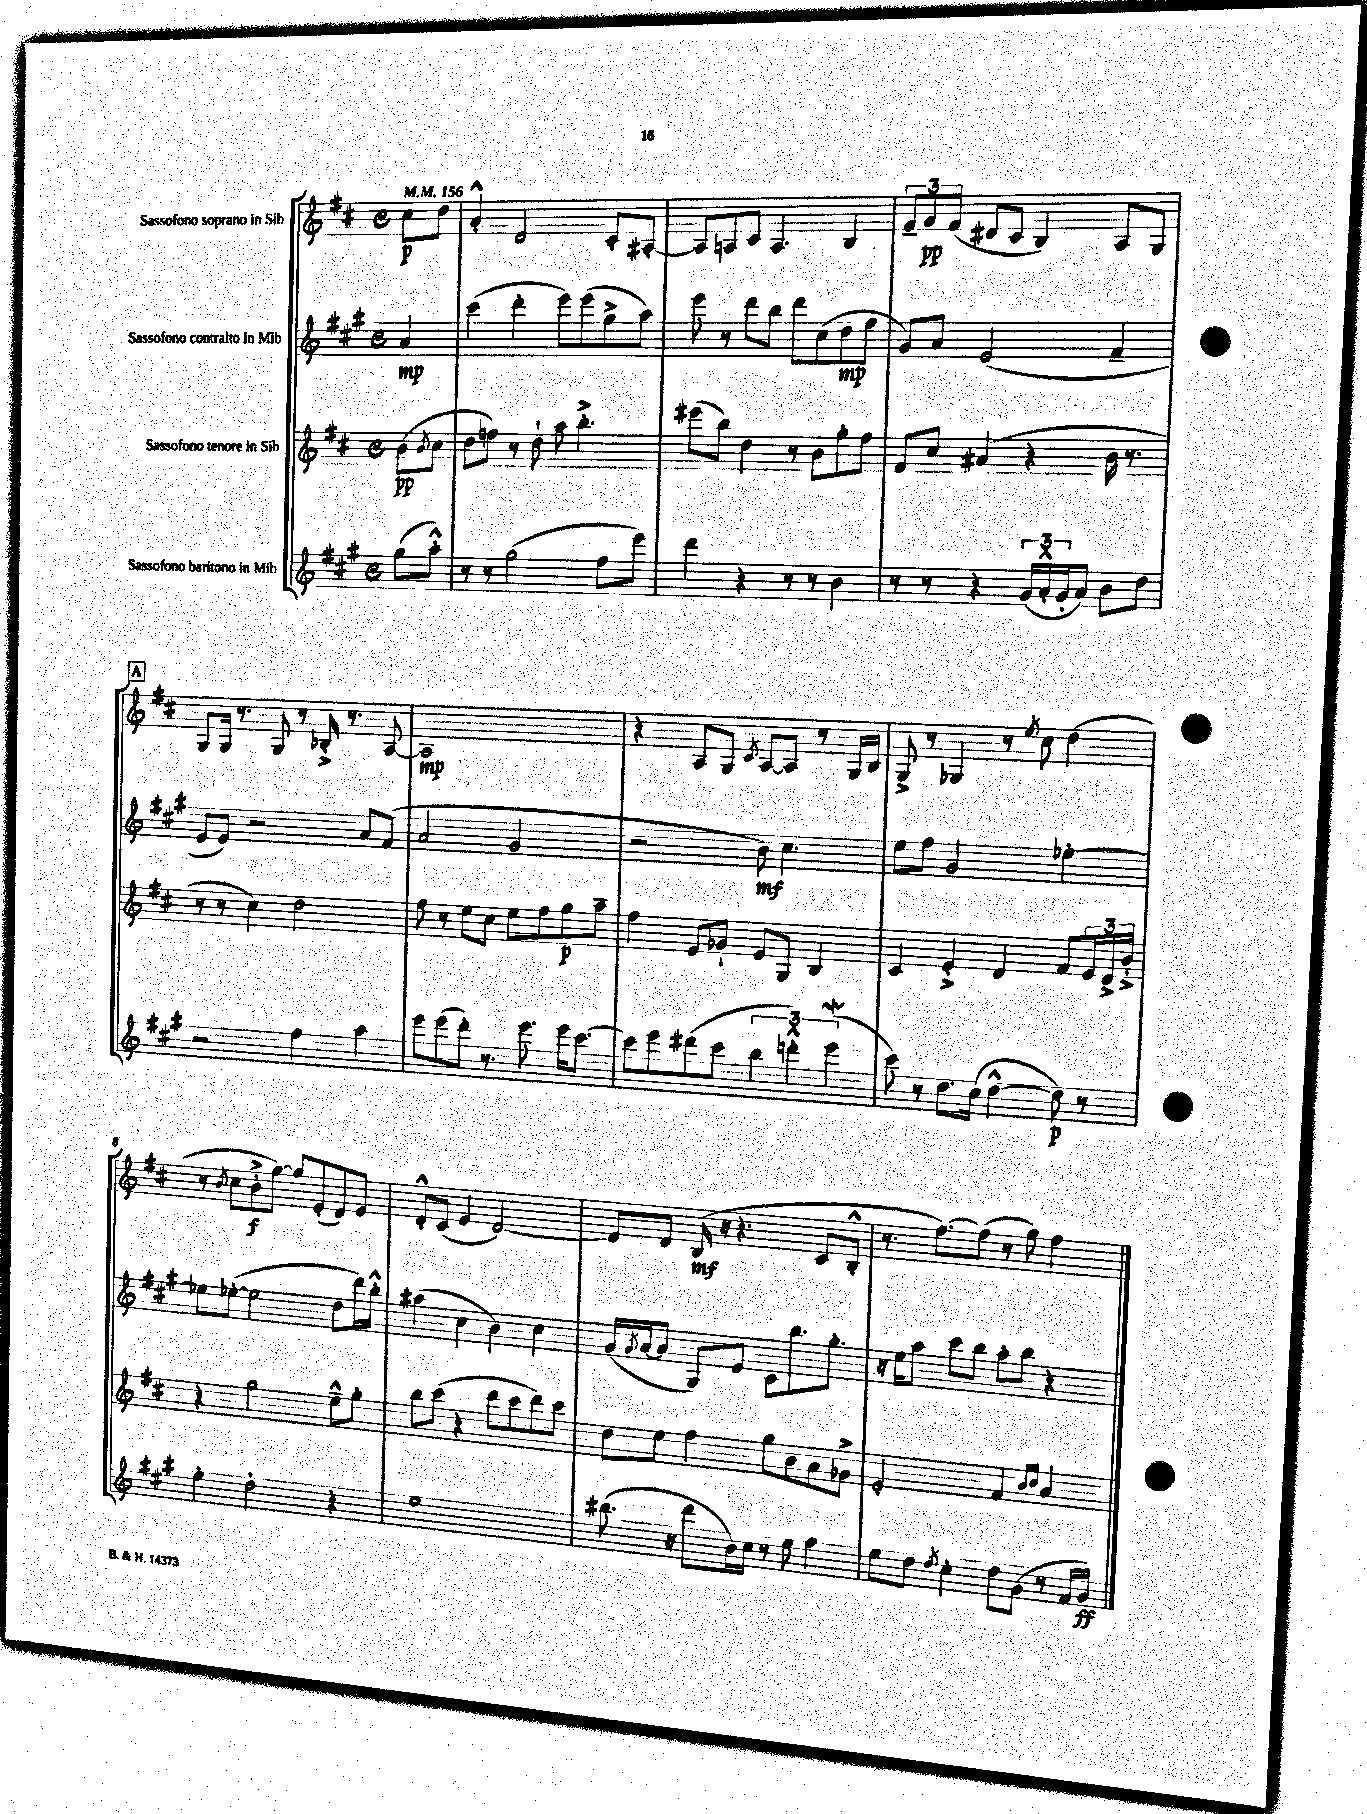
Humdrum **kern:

**kern	**kern	**kern	**kern
*staff4	*staff3	*staff2	*staff1
*clefG2	*clefG2	*clefG2	*clefG2
*k[f#c#g#]	*k[f#c#]	*k[f#c#g#]	*k[f#c#]
*M4/4	*M4/4	*M4/4	*M4/4
*met(c)	*met(c)	*met(c)	*met(c)
*MM156	*MM156	*MM156	*MM156
(8gg#	(8b	4a	8cc#
.	8qb	.	.
8aa'^^)	8cc#	.	8dd
=	=	=	=
8r	8dd	(4ccc#	4a'^^
8r	8ff)	.	.
(2gg#	8r	4ddd'	2d
.	8dd`	.	.
.	8aa	8eee)	.
.	4.bb'^	(8eee	.
8ff#	.	8gg#^	8c#'
8eee)	.	8aa)	[8A#'
=	=	=	=
4ddd	(8eee#	8eee	8A#]
.	8bb)	8r	8A
4r	4dd	8ddd	8c#
.	.	8bb	4.A
8r	8r	8ddd	.
8r	8b	(8cc#	.
4b	8gg'	8dd	4B
.	8ff#	8ff#	.
=	=	=	=
8r	8f#	8g#)	12f#~
.	.	.	12g
8r	8cc#	8a	.
.	.	.	(12f#
4r	(4a#	(2e	8d#
.	.	.	8c#
(24g#	4r	.	4B)
24a'^^	.	.	.
24g#'	.	.	.
8a)	.	.	.
8b	16b	4f#~	8A
.	8.r	.	.
8dd	.	.	8G
=	=	=	=
2r	8r	8e	8G
.	8r	8e)	16G
.	.	.	8.r
.	4cc#)	2r	.
.	.	.	8G
4ff#	2dd	.	8r
.	.	.	16B-'^
.	.	.	8.r
4aa	.	8a	.
.	.	(8f#	[8A
=	=	=	=
8eee	8ff#	2a	1A]
(8eee	8r	.	.
8ddd')	8ee	.	.
8.r	8cc#	.	.
.	8ee	2g#	.
8.eee	.	.	.
.	8ff#	.	.
16eee	8gg	.	.
[8.ccc#	.	.	.
.	8aa~	.	.
=	=	=	=
8ccc#]	4ff#	2r	4r
8eee	.	.	.
(8ddd#	8e	.	8A
8ccc#	8g-`	.	8G
.	.	.	8qc#
6bb	8e	8b)	[8A
.	8G	4.cc#	8A]
6ddd'^^)	.	.	.
.	4B	.	8r
(6eee	.	.	.
.	.	.	16G
.	.	.	16B
=	=	=	=
8ccc#)	4c#	8ee	8G^
8r	.	8ff#	8r
8.dd	4e'^	2g#	4G-
(16cc#	.	.	.
[4dd^^	4d	.	8r
.	.	.	8qee
.	.	.	8cc#
8dd])	8f#	[4ee-'	(4dd
8r	24e	.	.
.	24d^	.	.
.	24b'^	.	.
=	=	=	=
4ee'	4r	8ee-]	8r
.	.	.	8qb
.	.	([8ee-'	8cc#
2dd'	2gg	2ee-]	8b'^
.	.	.	[8gg)
.	.	.	8gg]
.	.	.	(8e'
4r	8ee~^^	8dd	8d)
.	8gg'	16ddd)	8e
.	.	16bb'^^	.
=	=	=	=
1ee	8bb	(4aa#	8d'^^
.	(8ccc#	.	(8c#
.	4r	4cc#	4e
.	8ddd	4b)	[2d)
.	8ccc#	.	.
.	8ddd)	4cc#	.
.	8ccc#	.	.
=	=	=	=
(8.bb#	8dd	(16g#	8d]
.	.	8qg#	.
.	.	[16a	.
.	8ee	8a]	8d
16r	.	.	.
8ddd	4ff#	8G#)	(16B
.	.	.	16r
16b)	.	8e	4.r
16cc#	.	.	.
8r	8gg	8c#	.
8ee	8b	8.bb	.
4ff#	8a	.	8c#
.	.	8.gg#'	.
.	8g-^	.	8B'^^
=	=	=	=
8ee	2e'	16r	8.r
.	.	16ee	.
8dd	.	8aa	.
.	.	.	[8.ff#)
8qdd	.	.	.
4cc#'	.	8ccc#	.
.	.	8bb	(8ff#]
8dd	4f#	8aa'	8r
(8g#	.	8bb	8gg)
.	16qqb	.	.
.	16qqcc#	.	.
8r	4a	4r	4ff#
16f#	.	.	.
16g#)	.	.	.
==	==	==	==
*-	*-	*-	*-
